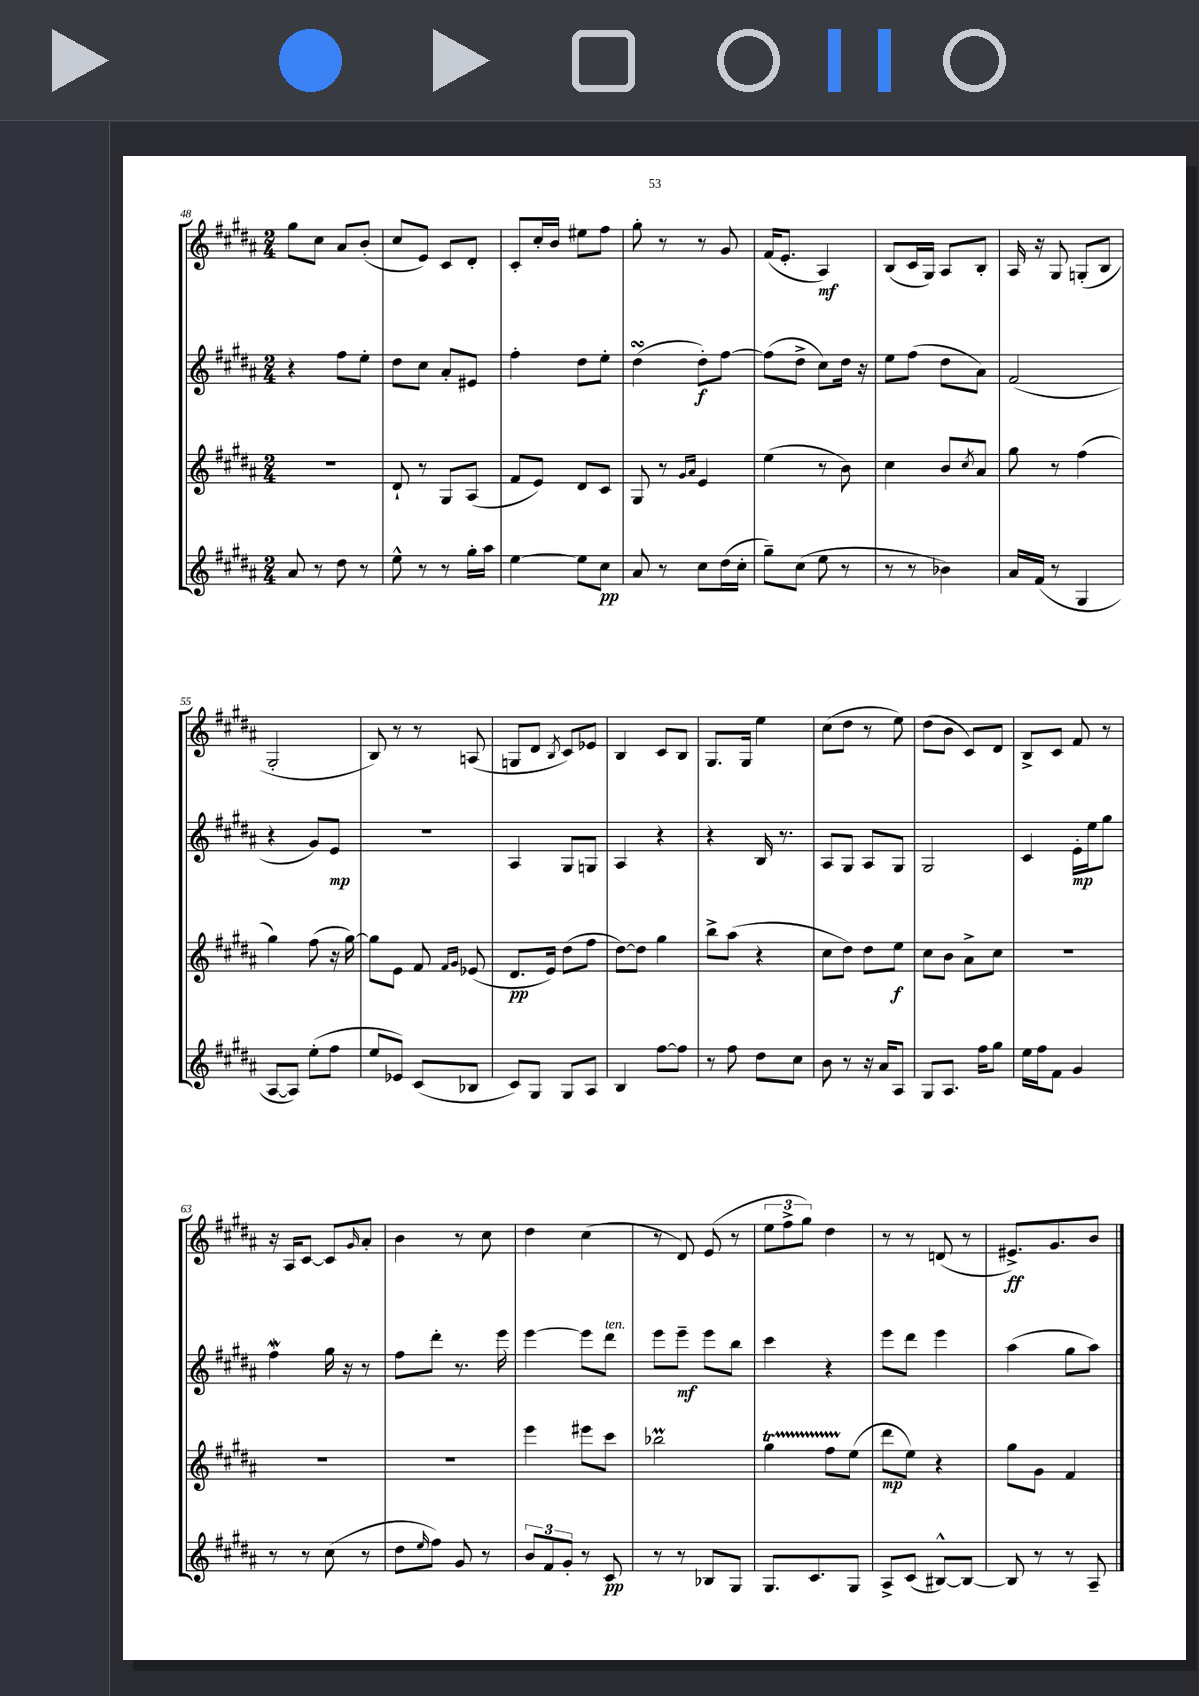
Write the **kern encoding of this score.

**kern	**kern	**kern	**kern
*staff4	*staff3	*staff2	*staff1
*clefG2	*clefG2	*clefG2	*clefG2
*k[f#c#g#d#a#]	*k[f#c#g#d#a#]	*k[f#c#g#d#a#]	*k[f#c#g#d#a#]
*M2/4	*M2/4	*M2/4	*M2/4
8a#	2r	4r	8gg#
8r	.	.	8cc#
8dd#	.	8ff#	8a#
8r	.	8ee'	(8b'
=	=	=	=
8ee^^	8d#`	8dd#	8cc#
8r	8r	8cc#	8e)
8r	8G#	8a#'	8c#
16gg#'	(8A#	8e#	8d#'
16aa#	.	.	.
=	=	=	=
[4ee	8f#	4ff#'	8c#'
.	8e)	.	16cc#'
.	.	.	16b
8ee]	8d#	8dd#	8ee#
8cc#	8c#	8ee'	8ff#
=	=	=	=
8a#	8G#	(4dd#	8gg#'
8r	8r	.	8r
.	16qqg#	.	.
.	16qqa#	.	.
8cc#	4e	8dd#')	8r
(16dd#	.	[8ff#	8g#
16cc#'	.	.	.
=	=	=	=
8gg#~)	(4ee	(8ff#]	(16f#
.	.	.	8.e'
(8cc#	.	8dd#^	.
8ee	8r	8cc#)	4A#)
8r	8b)	16dd#	.
.	.	16r	.
=	=	=	=
8r	4cc#	8ee	(8B
8r	.	(8ff#	16c#
.	.	.	16G#)
4b-)	8b	8dd#	8A#
.	8qcc#	.	.
.	8a#	8a#)	8B'
=	=	=	=
16a#	8gg#	(2f#	16A#
(16f#	.	.	16r
8r	8r	.	8G#
4G#	(4ff#	.	(8G'
.	.	.	8B
=	=	=	=
[8A#	4gg#)	4r	2G#'
8A#])	.	.	.
(8ee'	(8ff#	8g#)	.
8ff#	16r	8e	.
.	[16gg#)	.	.
=	=	=	=
8ee	8gg#]	2r	8B)
8e-)	8e	.	8r
(8c#	8f#	.	8r
.	16qqf#	.	.
.	16qqg#	.	.
8B-	(8e-	.	(8A
=	=	=	=
8c#)	8.d#	4A#	8G
8G#	.	.	8d#
.	16e)	.	.
.	.	.	8qB
8G#	(8dd#	8G#	8c#)
8A#	8ff#	8G	8e-
=	=	=	=
4B	[8dd#)	4A#	4B
.	8dd#]	.	.
[8ff#	4gg#	4r	8c#
8ff#]	.	.	8B
=	=	=	=
8r	8bb^	4r	8.G#
8ff#	(8aa#	.	.
.	.	.	16G#
8dd#	4r	16B	4ee
.	.	8.r	.
8cc#	.	.	.
=	=	=	=
8b	8cc#	8A#	(8cc#
8r	8dd#)	8G#	8dd#
16r	8dd#	8A#	8r
16a#	.	.	.
8A#	8ee	8G#	8ee)
=	=	=	=
8G#	8cc#	2G#	(8dd#
8.A#	8b	.	8b
.	8a#^	.	8c#)
16ff#	.	.	.
8gg#	8cc#	.	8d#
=	=	=	=
16ee	2r	4c#	8B^
16ff#	.	.	.
8f#	.	.	8c#
4g#	.	16e'	8f#
.	.	16ee	.
.	.	8gg#	8r
=	=	=	=
8r	2r	4ff#	16r
.	.	.	16A#
8r	.	.	[8c#
(8cc#	.	16gg#	8c#]
.	.	16r	.
.	.	.	16qqg#
8r	.	8r	8a#'
=	=	=	=
8dd#	2r	8ff#	4b
16qqee	.	.	.
8ff#)	.	8ddd#'	.
8g#	.	8.r	8r
8r	.	.	8cc#
.	.	16eee	.
=	=	=	=
12b	4eee	[4eee	4dd#
12f#	.	.	.
12g#'	.	.	.
8r	8eee#	8eee]	(4cc#
8c#	8ccc#	8ddd#	.
=	=	=	=
8r	2bb-	8eee	8r
8r	.	8eee~	8d#)
8B-	.	8eee	(8e
8G#	.	8bb	8r
=	=	=	=
8.G#	4gg#	4ccc#	12ee
.	.	.	12ff#^
.	.	.	12gg#)
8.c#	.	.	.
.	8ff#	4r	4dd#
8G#	(8ee	.	.
=	=	=	=
8A#^	8ddd#	8eee	8r
(8c#	8ee)	8ddd#	8r
[8B#^^)	4r	4eee	(8d
8B#_	.	.	8r
=	=	=	=
8B#]	8gg#	(4aa#	8.e#^)
8r	8g#	.	.
.	.	.	8.g#
8r	4f#	8gg#	.
8A#~	.	8aa#)	8b
==	==	==	==
*-	*-	*-	*-
